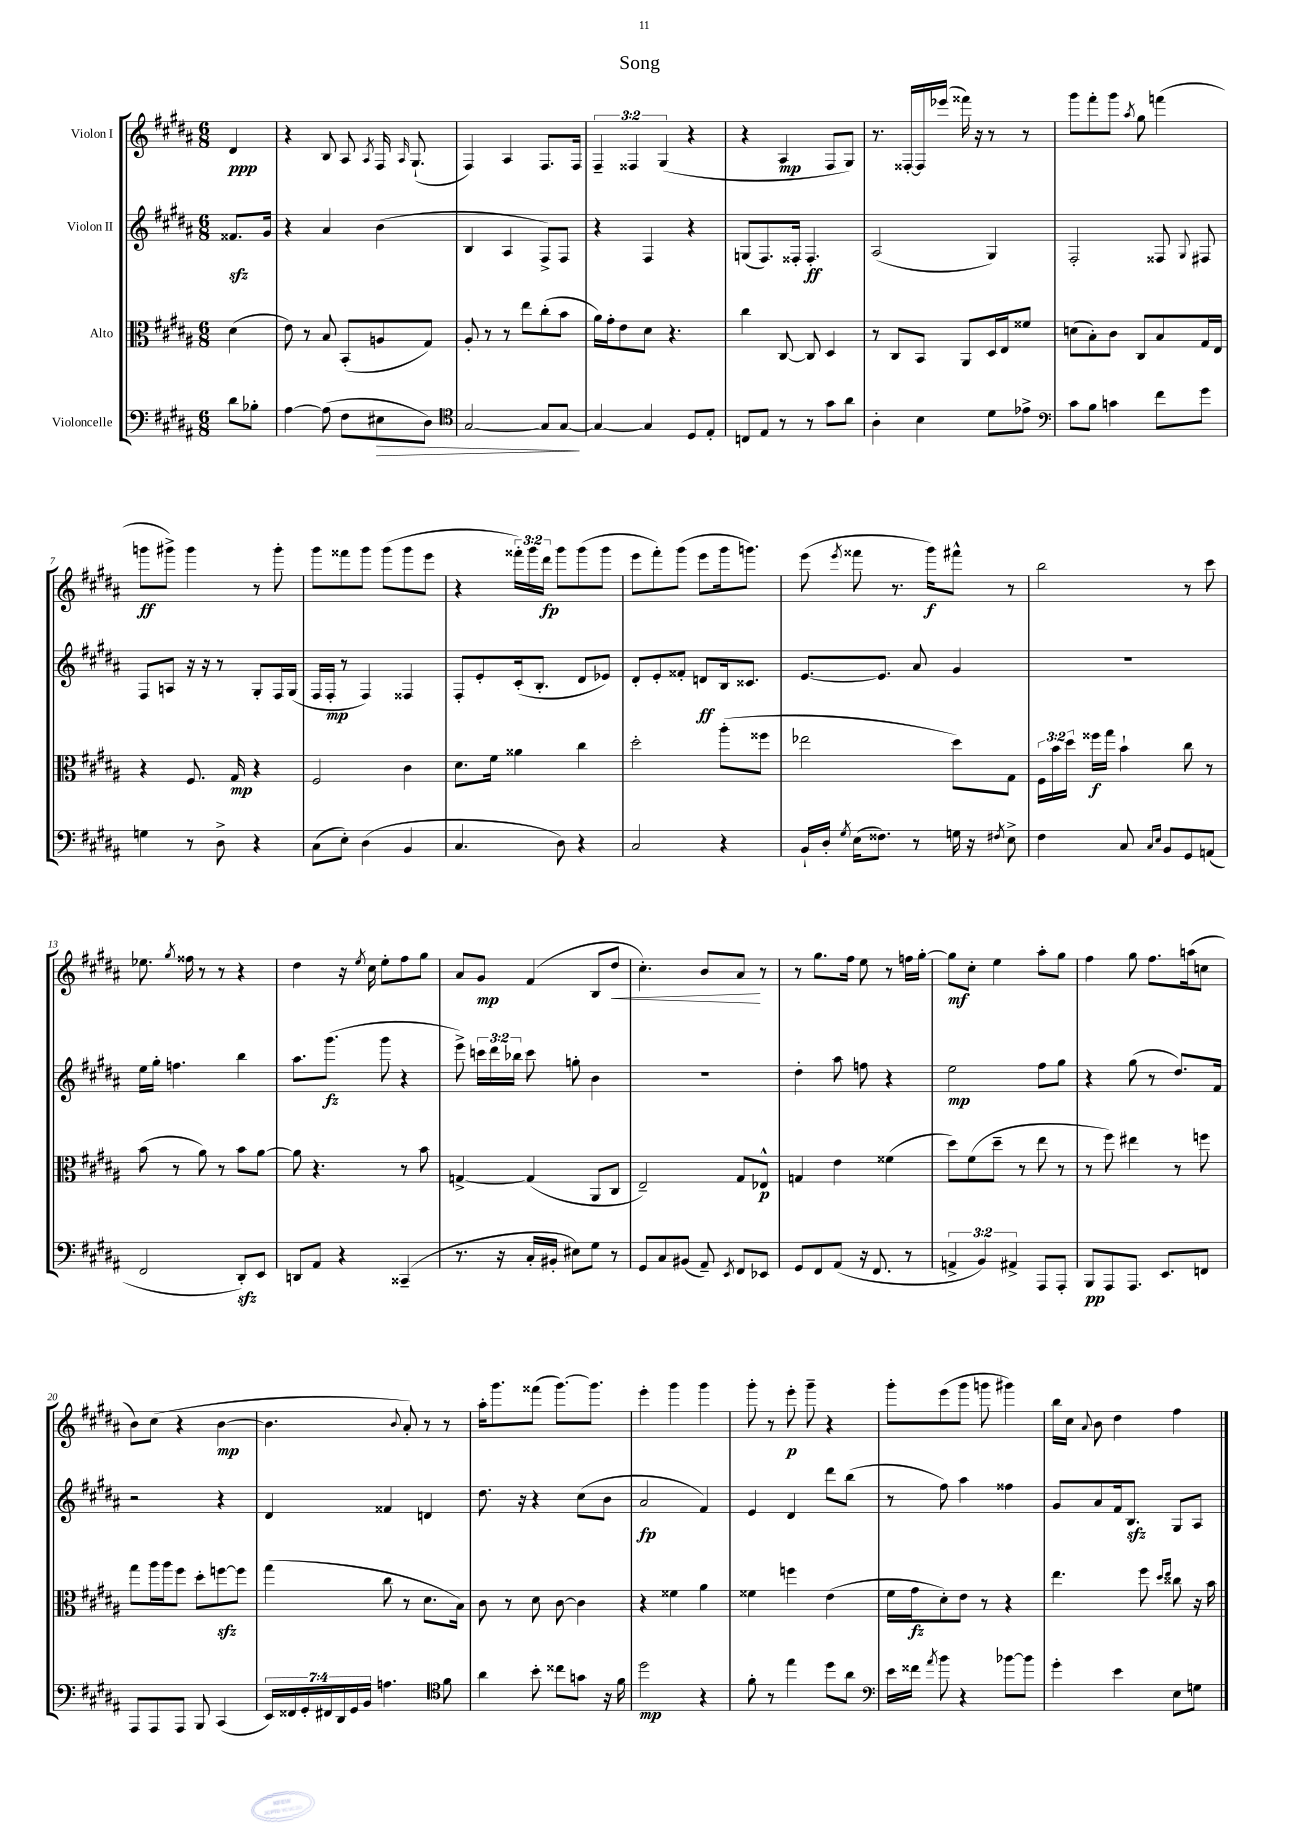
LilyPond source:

\header { title = "Song" }
<<
\new StaffGroup <<
\new Staff = "s0" \with { instrumentName = "Violon I" } {
    \clef treble \key b \major \numericTimeSignature \time 6/8 \override Staff.TupletNumber.text = #tuplet-number::calc-fraction-text \partial 4
    \autoBeamOff dis'4\ppp |
    r4 b8 ais8 \acciaccatura { ais8 } fis16 \grace { ais16 } gis8.-!( |
    fis4) ais4 fis8.[ fis16] |
    \tuplet 3/2 { fis4-- fisis4 gis4( } r4 |
    r4 ais4\mp fis8[ gis8]) |
    r8. fisis16[~-. fisis16 ees'''16]( fisis'''16) r16 r8 r8 |
    gis'''8[ fis'''8-. gis'''8] \acciaccatura { ais''8 } gis''8 f'''4( |
    g'''8[\ff gis'''8]->) gis'''4 r8 gis'''8-. |
    gis'''8[ fisis'''8 gis'''8] gis'''8[( gis'''8 e'''8] |
    r4 \tuplet 3/2 { fisis'''16[-.) gis'''16 dis'''16]\fp } gis'''8[ gis'''8( gis'''8] |
    e'''8[ fis'''8-.) gis'''8]( e'''8[ gis'''16 g'''8.]) |
    e'''8( \acciaccatura { e'''8 } fisis'''8 r8. gis'''16[\f) fis'''8]-^ r8 |
    b''2 r8 cis'''8 |
    ees''8. \acciaccatura { gis''8 } fisis''16 r8 r8 r4 |
    dis''4 r16 \acciaccatura { e''8 } cis''16 e''8[-. fis''8 gis''8] |
    ais'8[ gis'8]\mp fis'4( b8[ dis''8]\< |
    cis''4.-.) b'8[ ais'8]\! r8 |
    r8 gis''8.[ fis''16] e''8 r8 f''16[ gis''16]~-. |
    gis''8[\mf cis''8]-. e''4 ais''8[-. gis''8] |
    fis''4 gis''8 fis''8.[ a''16( c''8] |
    b'8[) cis''8]( r4 b'4~\mp |
    b'4. \appoggiatura { b'8 } ais'8-.) r8 r8 |
    ais''16[-. gis'''8. fisis'''8]( gis'''8.[~) gis'''8.] |
    e'''4-. gis'''4 gis'''4 |
    gis'''8-. r8 e'''8-.\p gis'''8-- r4 |
    gis'''8[-. e'''8( gis'''8] g'''8 gis'''4) |
    b''16[ cis''16] \appoggiatura { ais'8 } b'8 dis''4 fis''4 \bar "|." |
}
\new Staff = "s1" \with { instrumentName = "Violon II" } {
    \clef treble \key b \major \numericTimeSignature \time 6/8 \override Staff.TupletNumber.text = #tuplet-number::calc-fraction-text \partial 4
    \autoBeamOff fisis'8.[\sfz gis'16] |
    r4 ais'4 b'4( |
    b4 ais4 fis8[->) fis8] |
    r4 fis4 r4 |
    g8[( fis8.) fisis16]-. fisis4.-.\ff |
    ais2( gis4) |
    fis2-. fisis8 \appoggiatura { gis8 } fis8 |
    fis8[ a8] r16 r16 r8 gis8[-. fis16 gis16]( |
    fis16[ fis16]-.\mp r8 fis4) fisis4 |
    fis8[-. e'8-. cis'16-.( b8.]-. dis'8[ ees'8]) |
    dis'8[-. e'8-. fisis'8]-. d'8[\ff b16 cisis'8.] |
    e'8.[~ e'8.] ais'8 gis'4 |
    R2. |
    e''16[ gis''16]-. f''4. b''4 |
    ais''8.[ gis'''8.]\fz( gis'''8 r4 |
    e'''8->) \tuplet 3/2 { c'''16[ dis'''16 bes''16] } c'''8 g''8-. b'4 |
    R2. |
    dis''4-. ais''8 f''8 r4 |
    e''2\mp fis''8[ gis''8] |
    r4 gis''8( r8 dis''8.[) fis'16] |
    r2 r4 |
    dis'4 fisis'4 d'4 |
    dis''8. r16 r4 cis''8[( b'8] |
    ais'2\fp fis'4) |
    e'4 dis'4 dis'''8[ b''8]( |
    r8 fis''8) ais''4 fisis''4 |
    gis'8[ ais'8 fis'16 b8.]\sfz gis8[ ais8] \bar "|." |
}
\new Staff = "s2" \with { instrumentName = "Alto" } {
    \clef alto \key b \major \numericTimeSignature \time 6/8 \override Staff.TupletNumber.text = #tuplet-number::calc-fraction-text \partial 4
    \autoBeamOff dis'4( |
    e'8) r8 b8 b,8[-.( a8 gis8]) |
    ais8-. r8 r8 e''8[ cis''8-.( b'8] |
    ais'16[) gis'16-. e'8 dis'8] r4. |
    cis''4 cis8~ cis8 dis4 |
    r8 cis8[ b,8] ais,8[ dis16 e16 fisis'8] |
    d'8[( b8-.) cis'8] cis8[ b8 gis16 e16] |
    r4 fis8. gis16\mp r4 |
    fis2 cis'4 |
    dis'8.[ fis'16] aisis'4 cis''4 |
    dis''2-. ais''8[-.( fisis''8] |
    ees''2 dis''8[) gis8] |
    \tuplet 3/2 { fis16[ b'16 dis''16] } fisis''16[\f gis''16] b'4-! cis''8 r8 |
    b'8( r8 ais'8) r8 b'8[ ais'8]~ |
    ais'8 r4. r8 b'8 |
    g4~-> g4( ais,8[ cis8] |
    e2--) gis8[ ees8]-^\p |
    g4 e'4 fisis'4( |
    dis''8[) fis'8( dis''8]-- r8 e''8 r8 |
    r8 fis''8) eis''4 r8 f''8 |
    gis''8[ ais''16 ais''16 fis''8] dis''8[-. f''8~\sfz f''8] |
    gis''4( cis''8 r8 dis'8.[ b16]) |
    cis'8 r8 dis'8 cis'8~ cis'4 |
    r4 fisis'4 ais'4 |
    fisis'4 f''4 e'4( |
    fis'16[ gis'16\fz dis'8-.) e'8] r8 r4 |
    e''4. fis''8 \grace { dis''16[ e''16] } cisis''8 r16 b'16 \bar "|." |
}
\new Staff = "s3" \with { instrumentName = "Violoncelle" } {
    \clef bass \key b \major \numericTimeSignature \time 6/8 \override Staff.TupletNumber.text = #tuplet-number::calc-fraction-text \partial 4
    \autoBeamOff dis'8[ bes8]-. |
    ais4~ ais8( fis8[ eis8\> dis8]) |
    \clef tenor gis2~ gis8[ gis8]~\! |
    gis4~ gis4 dis8[ e8]-. |
    c8[ e8] r8 r8 gis'8[ ais'8] |
    ais4-. b4 dis'8[ ees'8]-> |
    \clef bass cis'8[ b8] c'4 fis'8[ gis'8] |
    g4 r8 dis8-> r4 |
    cis8[( e8]-.) dis4( b,4 |
    cis4. dis8) r4 |
    cis2 r4 |
    b,16[-! dis16]-. \acciaccatura { gis8 } e16[( fisis8.]) r8 g16 r16 \acciaccatura { fis8 } e8-> |
    fis4 cis8 \grace { cis16[ e16] } b,8[ gis,8 a,8]( |
    fis,2 dis,8[-.\sfz) e,8] |
    d,8[ ais,8] r4 cisis,4--( |
    r8. r16 cis16[-. bis,16]-. eis8[) gis8] r8 |
    gis,8[ cis8 bis,8]( ais,8--) \acciaccatura { e,8 } fis,8[ ees,8] |
    gis,8[ fis,8 ais,8]( r16 fis,8. r8 |
    \tuplet 3/2 { a,4-> b,4) ais,4-> } ais,,8[ ais,,8]-. |
    b,,8[\pp ais,,8 ais,,8.] e,8.[ f,8] |
    ais,,8[ ais,,8 ais,,8] b,,8 cis,4( |
    \tuplet 7/4 { e,16[) fisis,16 gis,16-. fis,16 dis,16 gis,16 b,16] } a4. \clef tenor fis'8 |
    ais'4 b'8-. cisis''8[ g'8] r16 fis'16 |
    dis''2\mp r4 |
    fis'8-. r8 e''4 dis''8[ ais'8] |
    \clef bass e'16[ fisis'16] \acciaccatura { ais'8 } b'8 r4 bes'8[~ bes'8] |
    gis'4-. e'4 e8[ g8] \bar "|." |
}
>>
>>
